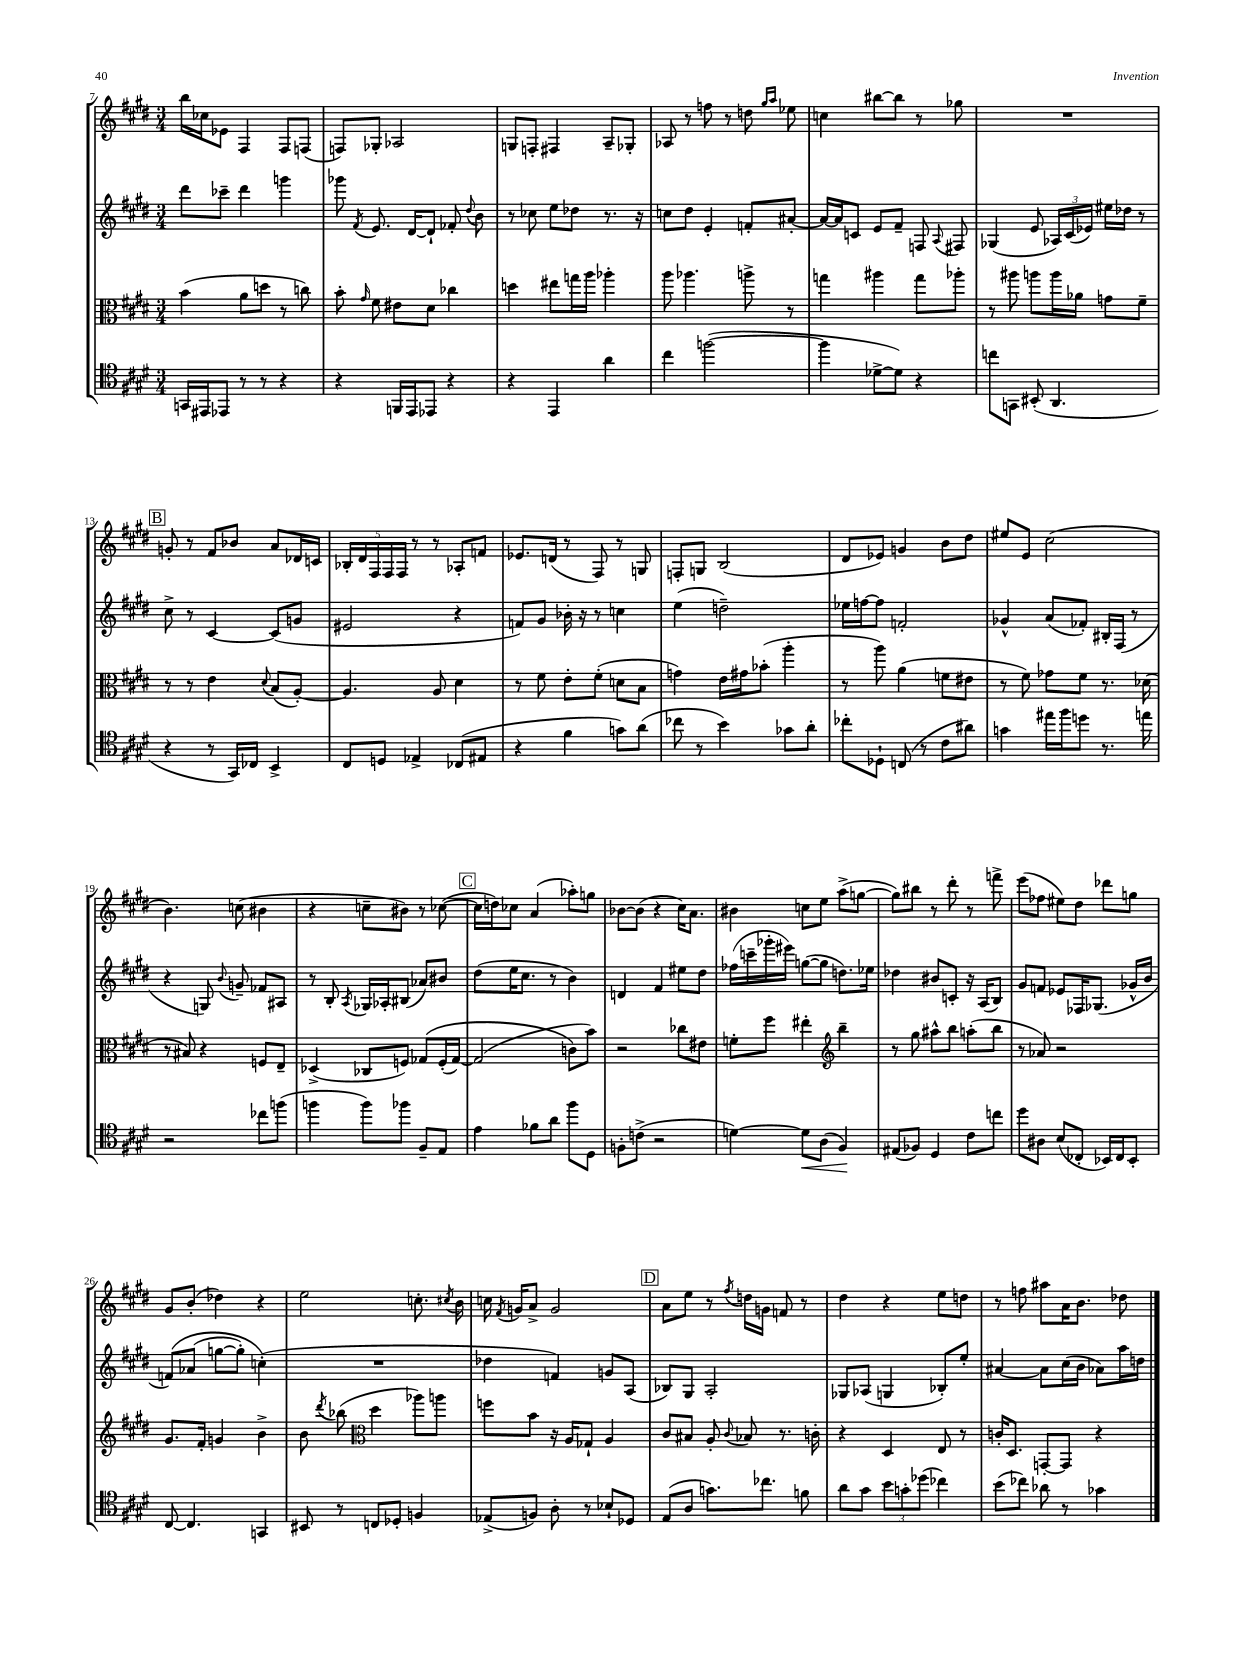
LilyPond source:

<<
\new StaffGroup <<
\new Staff = "s0" {
    \clef treble \key e \major \numericTimeSignature \time 3/4
    \autoBeamOff b''16[ ces''16 ees'8] fis4 fis8[ f8]( |
    f8[) ges8]-. aes2 |
    g8[ f8]-. fis4 a8[-- ges8]-. |
    aes8 r8 f''8 r8 d''8 \grace { gis''16[ a''16] } ees''8 |
    c''4 bis''8[~ bis''8] r8 ges''8 |
    R2. |
    \mark \markup { \box "B" } g'8-. r8 fis'8[ bes'8] a'8[ des'16 c'16] |
    \tuplet 5/4 { bes16[-. dis'16 fis16 fis16 fis16] } r8 r8 aes8[-. f'8] |
    ees'8.[ d'16]( r8 fis8) r8 g8 |
    f8[-. g8] b2( |
    dis'8[ ees'8]) g'4 b'8[ dis''8] |
    eis''8[ e'8] cis''2( |
    b'4.) c''8( bis'4 |
    r4 c''8[-- bis'8]) r8 ces''8~( |
    \mark \markup { \box "C" } ces''16[ d''16) ces''8] a'4( aes''8[-.) g''8] |
    bes'8[~ bes'8]( r4 cis''16[) a'8.] |
    bis'4 c''8[ e''8] a''8[->( g''8]~ |
    g''8[) bis''8] r8 dis'''8-. r8 f'''8-> |
    e'''8[( fes''8] eis''8[) dis''8] des'''8[ g''8] |
    gis'8[ b'8]-.( des''4) r4 |
    e''2 c''8.-. \acciaccatura { cis''8 } b'16 |
    c''16 \acciaccatura { fis'8 } g'16[ a'8]-> g'2 |
    \mark \markup { \box "D" } a'8[ e''8] r8 \acciaccatura { fis''8 } d''16[ g'16] f'8 r8 |
    dis''4 r4 e''8[ d''8] |
    r8 f''8 ais''8[ a'16 b'8.] des''8 \bar "|." |
}
\new Staff = "s1" {
    \clef treble \key e \major \numericTimeSignature \time 3/4
    \autoBeamOff dis'''8[ ces'''8]-- dis'''4 g'''4 |
    ges'''8 \acciaccatura { fis'8 } e'8. dis'16[~ dis'8]-! fes'8-. \appoggiatura { dis''8 } b'8 |
    r8 ces''8 e''8[ des''8] r8. r16 |
    c''8[ dis''8] e'4-. f'8[-. ais'8]~-. |
    ais'16[~ ais'16 c'8] e'8[ fis'8]-- f8 \appoggiatura { a8 } fis8 |
    ges4( e'8 \tuplet 3/2 { aes16[) cis'16( ees'16]) } eis''16[ des''16] r8 |
    \mark \markup { \box "B" } cis''8-> r8 cis'4~ cis'8[( g'8] |
    eis'2 r4 |
    f'8[) gis'8] bes'16-. r16 r8 c''4 |
    e''4( d''2--) |
    ees''16[ f''16~ f''8] f'2-. |
    ges'4-^ a'8[( fes'8]-.) bis16[-. fis16]( r8 |
    r4 g8) \appoggiatura { b'8 } g'8-- fes'8[ ais8] |
    r8 b8-. \acciaccatura { a8 } ges16[ aes16-. bis8]( aes'8[) bis'8] |
    \mark \markup { \box "C" } dis''8[( e''16 cis''8.] r8 b'4) |
    d'4 fis'4 eis''8[ dis''8] |
    fes''16[( c'''16-- ges'''16-. eis'''16]) g''8[~( g''8] d''8.[) ees''16] |
    des''4 bis'8[ c'8]-. r16 a16[( b8]) |
    gis'8[ f'8] ees'8[ fes16 ges8.]( ges'16[-^ b'16] |
    f'8[)\( aes'8]( g''8[~ g''8]-.) c''4-.(\) |
    R2. |
    des''4 f'4) g'8[ a8]( |
    \mark \markup { \box "D" } bes8[) gis8] a2-. |
    ges8[ aes8]( g4 bes8[-.) e''8]-. |
    ais'4~ ais'8[ cis''16( b'16] aes'8[) a''16 d''16] \bar "|." |
}
\new Staff = "s2" {
    \clef alto \key e \major \numericTimeSignature \time 3/4
    \autoBeamOff b'4( a'8[ d''8] r8 c''8) |
    b'8-. \grace { gis'16 } fis'8 eis'8[ dis'8] ces''4 |
    d''4 eis''8[ g''16 a''16] aes''4-. |
    a''8 aes''4. a''8-> r8 |
    g''4 ais''4 g''8[ aes''8]-. |
    r8 ais''8 a''8[ a''16 aes'16] g'8[ fis'8]-- |
    \mark \markup { \box "B" } r8 r8 e'4 \appoggiatura { dis'8 } b8[( a8]~-.) |
    a4. a8 dis'4 |
    r8 fis'8 e'8[-. fis'8]-.( d'8[ b8] |
    g'4) e'16[ gis'16 bes'8]-.( a''4-. |
    r8 a''8) a'4( f'8[ eis'8] |
    r8 fis'8) ges'8[ fis'8] r8. des'16( |
    r8 bis8) r4 f8[ e8]-- |
    des4->( ces8[ f8]) ges8[\( f16-.( ges16]~) |
    \mark \markup { \box "C" } ges2( c'8[\) b'8]) |
    r2 ces''8[ eis'8] |
    f'8[-. fis''8] eis''4-. \clef treble b''4-- |
    r8 gis''8 ais''8[-^ b''8] a''8[-.( b''8] |
    r8 aes'8) r2 |
    gis'8.[ fis'16]-. g'4 b'4-> |
    b'8 \acciaccatura { dis'''8 } bes''8( \clef alto dis''4 aes''8[) a''8] |
    f''8[ b'8] r16 a16[ ges8]-! a4 |
    \mark \markup { \box "D" } cis'8[ bis8] a8-. \appoggiatura { cis'8 } bes8 r8. c'16-. |
    r4 dis4 e8 r8 |
    c'16[-. dis8.] g,8[~-. g,8] r4 \bar "|." |
}
\new Staff = "s3" {
    \clef tenor \key e \major \numericTimeSignature \time 3/4
    \autoBeamOff g,16[ eis,16 ees,8] r8 r8 r4 |
    r4 f,16[ e,16 ees,8] r4 |
    r4 e,4 a'4 |
    cis''4 f''2~( |
    f''4 des'8[~-> des'8]) r4 |
    c''8[ g,8] bis,8-.( a,4. |
    \mark \markup { \box "B" } r4 r8 gis,16[) ces16] b,4-> |
    cis8[ d8] ees4-> ces8[( eis8] |
    r4 fis'4 g'8[) a'8]( |
    ces''8 r8 b'4) ges'8[ a'8]-. |
    ces''8[-. des8]-! c8( r8 cis'8[ ais'8]) |
    g'4 eis''16[ fis''16 d''8] r8. e''16 |
    r2 ces''8[ f''8]( |
    f''4 f''8[) fes''8] fis8[-- e8] |
    \mark \markup { \box "C" } e'4 fes'8[ a'8] fis''8[ dis8] |
    f8[-. c'8]->( r2 |
    d'4~) d'8[\< a8]( fis4\!) |
    eis8[( fes8]) dis4 cis'8[ c''8] |
    dis''8[ ais8] b8[( ces8]-. bes,16[) ces16 bes,8]-. |
    cis8~ cis4. g,4 |
    bis,8 r8 c8[ des8]-. f4 |
    ees8[->( f8]) a8-. r8 bes8[-! des8] |
    \mark \markup { \box "D" } e8[( a8] g'8.[) ces''8.] f'8 |
    a'8[ gis'8] \tuplet 3/2 { b'8[ g'8-. des''8]( } ces''4) |
    b'8[( ces''8]) aes'8 r8 ges'4 \bar "|." |
}
>>
>>
\layout { \context { \Score currentBarNumber = #7 } }
